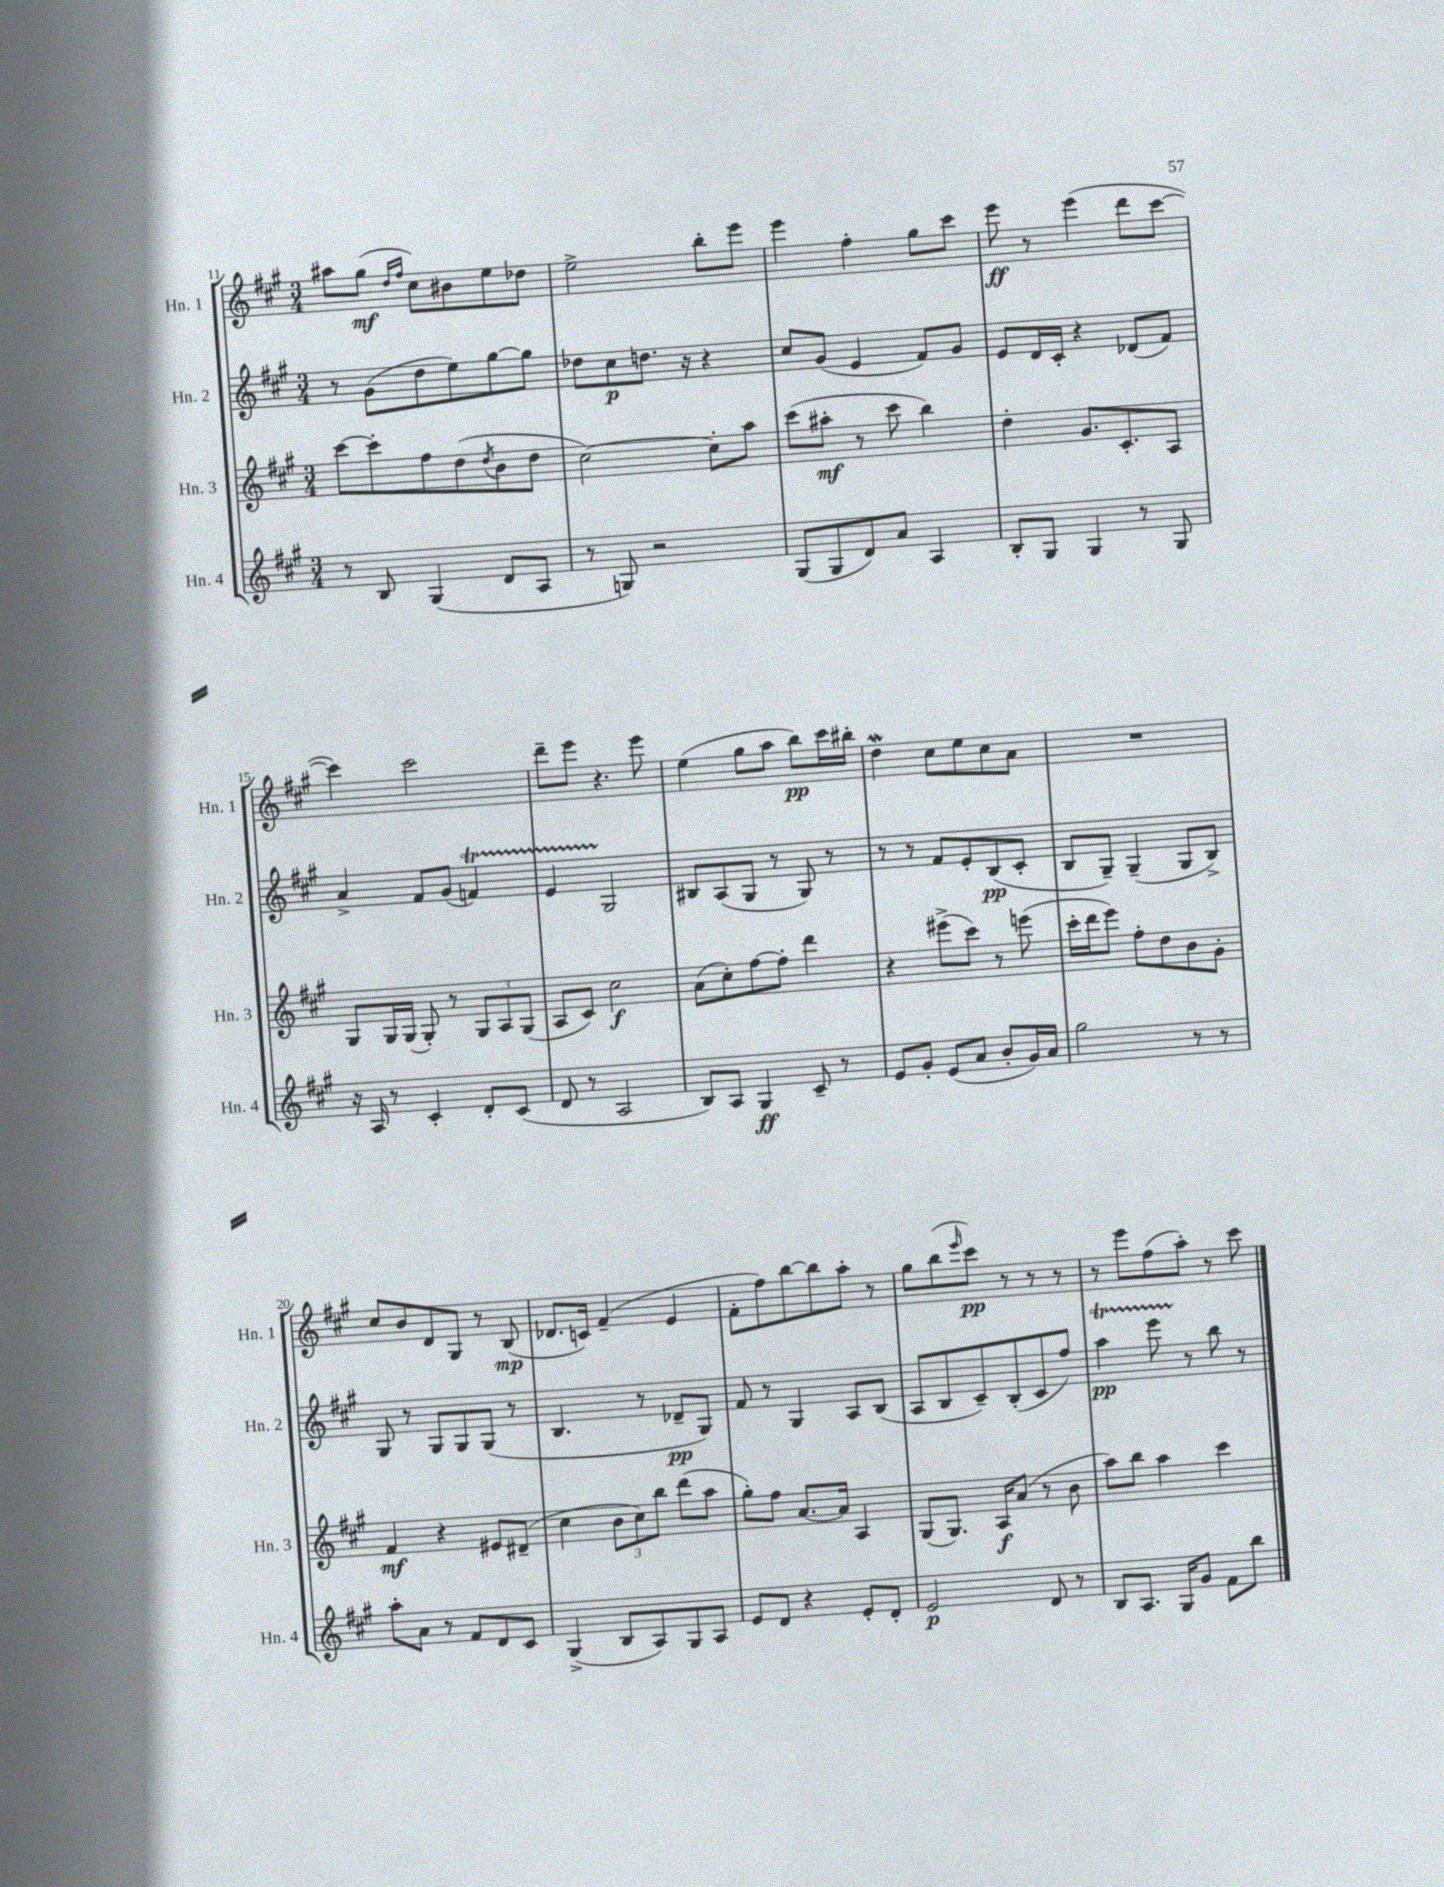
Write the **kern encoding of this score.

**kern	**dynam	**kern	**dynam	**kern	**dynam	**kern	**dynam
*part4	*part4	*part3	*part3	*part2	*part2	*part1	*part1
*staff4	*staff4	*staff3	*staff3	*staff2	*staff2	*staff1	*staff1
*I"Hn. 4	*	*I"Hn. 3	*	*I"Hn. 2	*	*I"Hn. 1	*
*I'Hn. 4	*	*I'Hn. 3	*	*I'Hn. 2	*	*I'Hn. 1	*
*clefG2	*	*clefG2	*	*clefG2	*	*clefG2	*
*k[f#c#g#]	*	*k[f#c#g#]	*	*k[f#c#g#]	*	*k[f#c#g#]	*
*M3/4	*	*M3/4	*	*M3/4	*	*M3/4	*
=11	=11	=11	=11	=11	=11	=11	=11
8r	.	[8ccc#\L	.	8r	.	8aa#X\L	.
8B/	.	8ccc#'\]	.	(8g#\L	.	(8gg#\J	mf
.	.	.	.	.	.	16qqdd/LL	.
.	.	.	.	.	.	16qqff#/JJ	.
(4G#/	.	8ff#\	.	8dd\	.	8cc#\L)	.
.	.	(8dd\	.	8ee\)	.	8b#X\	.
.	.	8qdd/	.	.	.	.	.
8d/L	.	8b\	.	[8gg#\	.	8ee\	.
8A/J	.	8dd\J	.	8gg#\J]	.	8dd-X\J	.
=12	=12	=12	=12	=12	=12	=12	=12
8r	.	[2cc#\)	.	8dd-X\L	.	2ee^\	.
8Gn/)	.	.	.	8cc#\	p	.	.
2r	.	.	.	8.ddn\J	.	.	.
.	.	.	.	16r	.	.	.
.	.	8cc#'\L]	.	4r	.	8bb'\L	.
.	.	8aa\J	.	.	.	8eee\J	.
=13	=13	=13	=13	=13	=13	=13	=13
(8G#/L	.	(8ccc#\L	.	8cc#/L	.	4eee\	.
8G#/	.	8aa#X'\J	mf	(8g#/J	.	.	.
8d/)	.	8r	.	4e/	.	4ff#'\	.
8a/J	.	8ccc#\	.	.	.	.	.
4A/	.	4bb\)	.	8f#/L)	.	8gg#\L	.
.	.	.	.	8g#/J	.	8ccc#\J	.
=14	=14	=14	=14	=14	=14	=14	=14
8B'/L	.	4dd'\	.	8e/L	.	8eee\	ff
8G#/J	.	.	.	16d/L	.	8r	.
.	.	.	.	16c#'/JJ	.	.	.
4G#/	.	8.g#/L	.	4r	.	(4eee\	.
.	.	8.c#'/	.	.	.	.	.
8r	.	.	.	(8d-X/L	.	8ddd\L	.
8G#/	.	8A/J	.	8f#/J)	.	[8ccc#\J	.
!!LO:LB:g=z
=15	=15	=15	=15	=15	=15	=15	=15
16r	.	8G#/L	.	4a^/	.	4ccc#\])	.
16A/	.	.	.	.	.	.	.
8r	.	16G#/L	.	.	.	.	.
.	.	(16G#/JJ	.	.	.	.	.
4c#'/	.	8G#'/)	.	8f#/L	.	2ccc#\	.
.	.	8r	.	(8g#/J	.	.	.
8d'/L	.	12G#/L	.	4fnT/)	.	.	.
.	.	12A/	.	.	.	.	.
(8c#/J	.	.	.	.	.	.	.
.	.	(12G#/J	.	.	.	.	.
=16	=16	=16	=16	=16	=16	=16	=16
8d/	.	8A/L	.	4eTTT/	.	8ddd~\L	.
8r	.	8c#/J)	.	.	.	8eee\J	.
2A/	.	2cc#\	f	2G#/	.	4.r	.
.	.	.	.	.	.	8eee\	.
=17	=17	=17	=17	=17	=17	=17	=17
8B/L)	.	(8a\L	.	8B#X/L	.	(4ee\	.
8A/J	.	8cc#'\)	.	(8A/	.	.	.
4G#/	ff	[8ff#\	.	8G#/J	.	8gg#\L	.
.	.	8ff#'\J]	.	8r	.	8aa\J	.
8c#~/	.	4ddd\	.	8G#/)	.	8bb\L)	pp
8r	.	.	.	8r	.	16ccc#\L	.
.	.	.	.	.	.	16bb#X'\JJ	.
=18	=18	=18	=18	=18	=18	=18	=18
8e/L	.	4r	.	8r	.	4ddw\	.
8g#'/J	.	.	.	8r	.	.	.
(8e/L	.	(8eee#X^\L	.	8f#/L	.	8cc#\L	.
8a/J	.	8ccc#\J)	.	8e'/	.	8ee\	.
8b'/L	.	8r	.	(8B/	pp	8cc#\	.
16g#/L)	.	(8eeen\	.	8c#'/J	.	8a\J	.
16a/JJ	.	.	.	.	.	.	.
=19	=19	=19	=19	=19	=19	=19	=19
2gg#\	.	16ccc#'\LL	.	8B/L	.	2.r	.
.	.	16ddd\J	.	.	.	.	.
.	.	8eee\J)	.	8G#~/J)	.	.	.
.	.	8ff#'\L	.	(4G#~/	.	.	.
.	.	8dd\	.	.	.	.	.
8r	.	8b\	.	8G#/L	.	.	.
8r	.	8g#'\J	.	8B^/J)	.	.	.
!!LO:LB:g=z
=20	=20	=20	=20	=20	=20	=20	=20
8aa'\L	.	4f#/	mf	8G#/	.	8cc#/L	.
8a\J	.	.	.	8r	.	8b/	.
8r	.	4r	.	8G#/L	.	8d/	.
8f#/L	.	.	.	8G#/	.	8G#/J	.
8d/	.	8e#X/L	.	(8G#/J	.	8r	.
8c#/J	.	(8d#X~/J	.	8r	.	(8B/	mp
=21	=21	=21	=21	=21	=21	=21	=21
(4G#^/	.	4cc#\	.	4.B/	.	8.d-X/L	.
.	.	.	.	.	.	16cn/Jk)	.
8B/L	.	12b\L	.	.	.	(4f#~/	.
.	.	12cc#\)	.	.	.	.	.
8A/)	.	.	.	8r	.	.	.
.	.	12bb\J	.	.	.	.	.
8G#/	.	(8ddd\L	.	8d-X~/L	pp	4e/	.
8A/J	.	8aa\J	.	8G#/J)	.	.	.
=22	=22	=22	=22	=22	=22	=22	=22
8e/L	.	8gg#'\L)	.	8f#/	.	8f#'\L	.
8d/J	.	8ff#\J	.	8r	.	8ff#\)	.
4r	.	[8.a/L	.	4G#/	.	[8bb\	.
.	.	.	.	.	.	8bb\]	.
.	.	16a/Jk]	.	.	.	.	.
8e'/L	.	4A/	.	8A/L	.	8aa'\J	.
8d'/J	.	.	.	(8B/J	.	8r	.
=23	=23	=23	=23	=23	=23	=23	=23
2e/	p	(8G#/L	.	8A/L	.	8gg#\L	.
.	.	8.G#/J)	.	8B/	.	(8bb\	.
.	.	.	.	.	.	16qqeee/	.
.	.	.	.	8c#~/)	.	8ccc#\J)	pp
.	.	16A/KL	f	.	.	.	.
.	.	(8a/J	.	(8B'/	.	8r	.
8d/	.	8r	.	8c#/	.	8r	.
8r	.	8b\	.	8ff#/J)	.	8r	.
=24	=24	=24	=24	=24	=24	=24	=24
8B/L	.	8aa\L)	.	4aaT\	pp	8r	.
8.A/J	.	8bb\J	.	.	.	8eee\L	.
.	.	4aa\	.	8eeeTTT\	.	(8ff#\	.
16G#/KL	.	.	.	.	.	.	.
8g#/J	.	.	.	8r	.	8aa'\J)	.
8f#\L	.	4ccc#\	.	8bb\	.	8r	.
8bb\J	.	.	.	8r	.	8ccc#\	.
==	==	==	==	==	==	==	==
*-	*-	*-	*-	*-	*-	*-	*-
